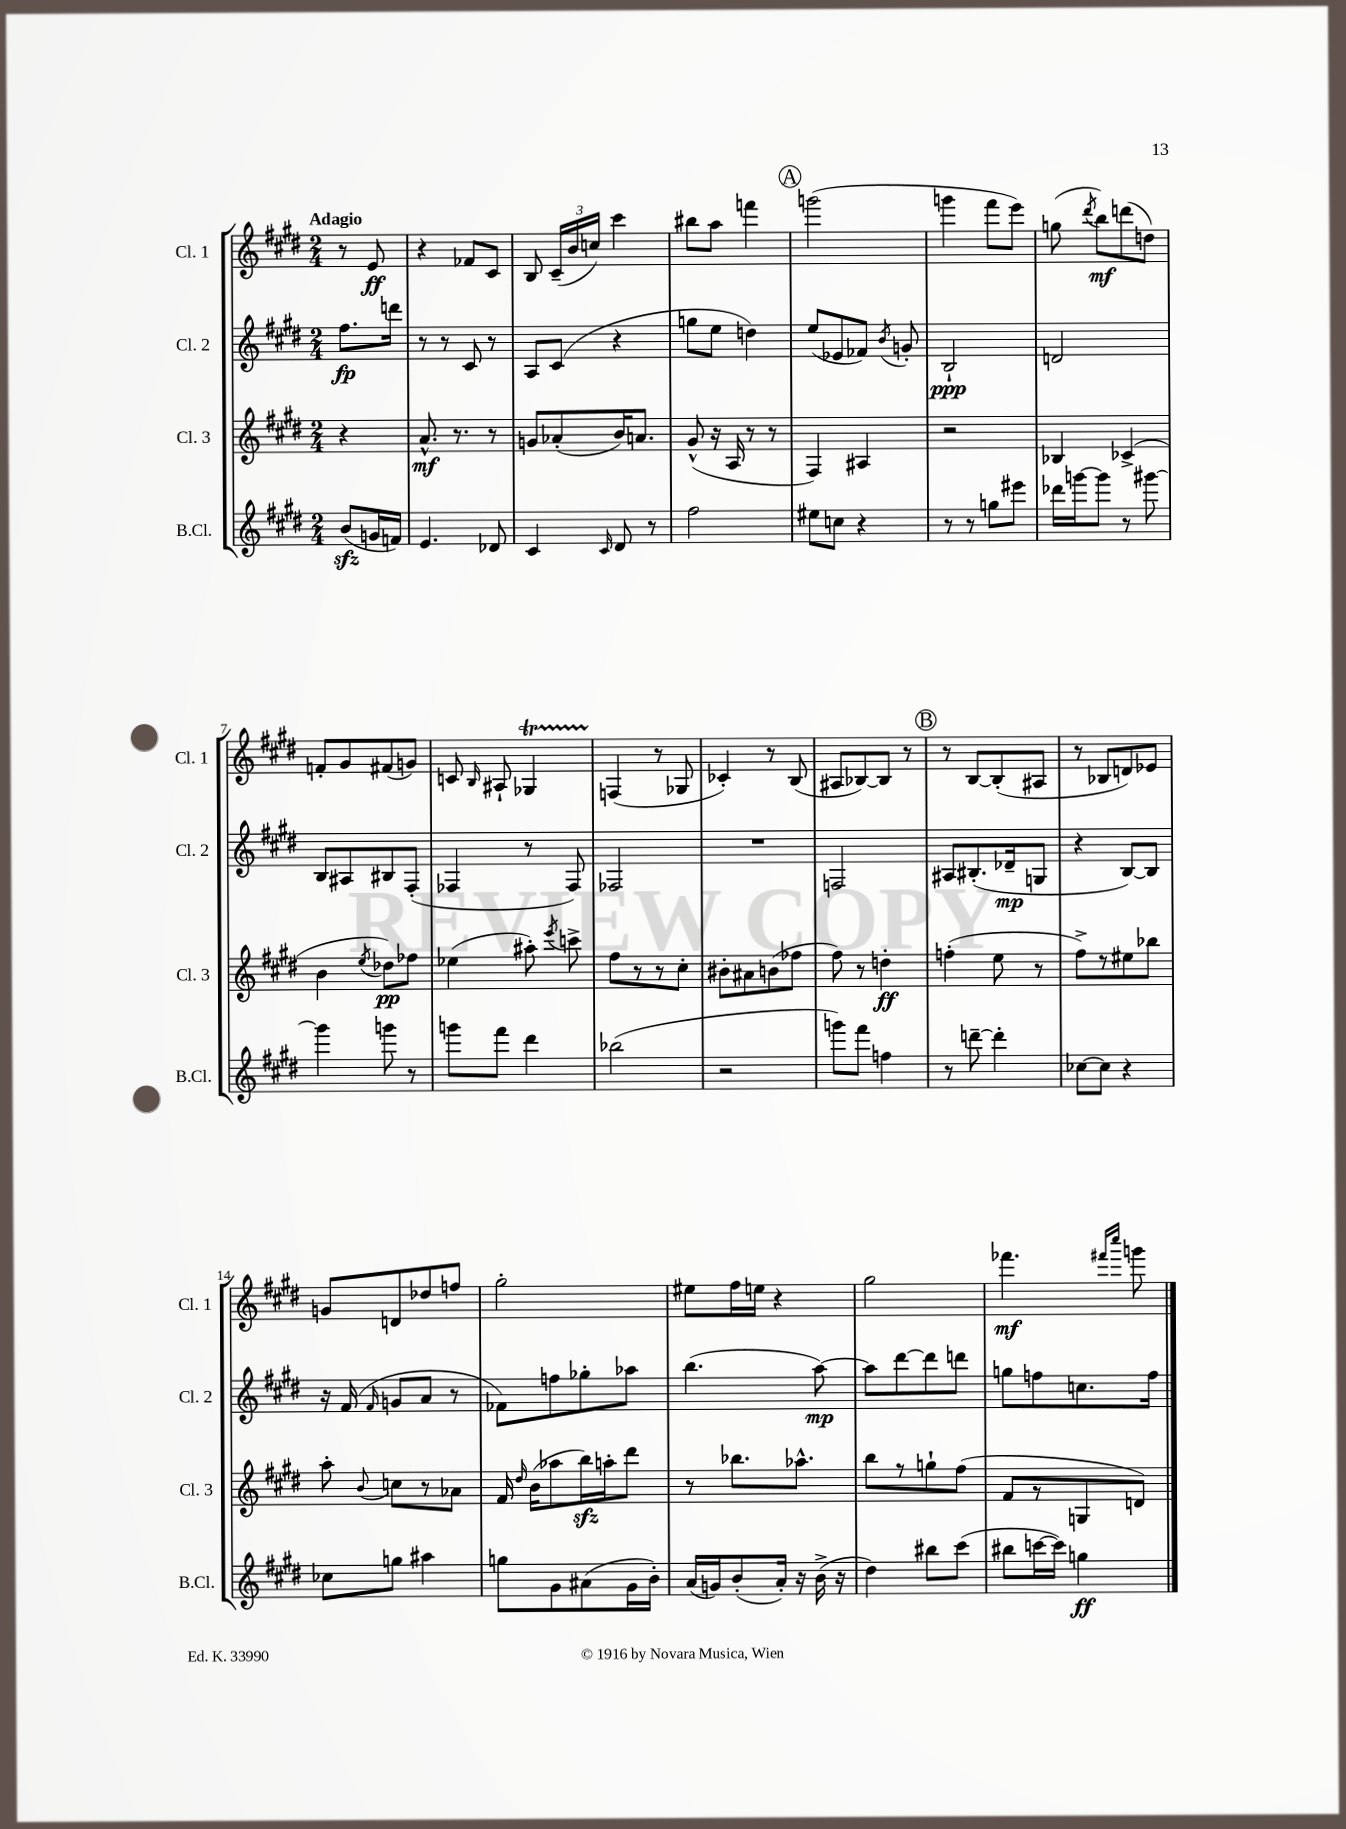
<<
\new StaffGroup <<
\new Staff = "s0" \with { instrumentName = "Cl. 1" shortInstrumentName = "Cl. 1" } {
    \clef treble \key e \major \numericTimeSignature \time 2/4 \partial 4 \tempo "Adagio"
    \autoBeamOff r8 e'8\ff |
    r4 fes'8[ cis'8] |
    b8 \tuplet 3/2 { cis'16[--( b'16 c''16]) } cis'''4 |
    bis''8[ a''8] f'''4 |
    \mark \markup { \circle "A" } g'''2( |
    g'''4 fis'''8[ e'''8]) |
    g''8( \acciaccatura { dis'''8 } b''8[\mf) d'''8( d''8]) |
    f'8[-. gis'8 fis'8( g'8]) |
    c'8 \grace { b16 } ais8-! ges4\startTrillSpan |
    f4\stopTrillSpan( r8 ges8 |
    ces'4-.) r8 b8( |
    ais8[ bes8~) bes8] r8 |
    \mark \markup { \circle "B" } r8 b8[~ b8-.( ais8] |
    r8 bes8[ d'8) ees'8] |
    g'8[ d'8 des''8 f''8] |
    gis''2-. |
    eis''8[ fis''16 e''16] r4 |
    gis''2 |
    fes'''4.\mf \grace { fis'''16[ cis''''16] } g'''8 \bar "|." |
}
\new Staff = "s1" \with { instrumentName = "Cl. 2" shortInstrumentName = "Cl. 2" } {
    \clef treble \key e \major \numericTimeSignature \time 2/4 \partial 4
    \autoBeamOff fis''8.[\fp d'''16] |
    r8 r8 cis'8 r8 |
    a8[ cis'8]( r4 |
    g''8[ e''8] d''4) |
    \mark \markup { \circle "A" } e''8[( ees'8 fes'8]) \acciaccatura { b'8 } g'8-. |
    b2-!\ppp |
    d'2 |
    b8[ ais8 bis8 fis8]-.( |
    fes4 r8 fes8) |
    fes2 |
    R2 |
    f2 |
    \mark \markup { \circle "B" } ais8[ bis8.-.( des'16--\mp g8] |
    r4 b8[~) b8] |
    r16 fis'16( \grace { fis'16 } g'8[ a'8] r8 |
    fes'8[) f''8 ges''8-. aes''8] |
    b''4.( a''8~\mp) |
    a''8[ dis'''8~ dis'''8 d'''8] |
    g''8[ f''8 c''8. f''16] \bar "|." |
}
\new Staff = "s2" \with { instrumentName = "Cl. 3" shortInstrumentName = "Cl. 3" } {
    \clef treble \key e \major \numericTimeSignature \time 2/4 \partial 4
    \autoBeamOff r4 |
    a'8.-^\mf r8. r8 |
    g'8[ aes'8-.( b'16) a'8.] |
    gis'8-^( r16 a16 r8 r8 |
    \mark \markup { \circle "A" } fis4) ais4 |
    r2 |
    bes4 ces'4->( |
    b'4 \acciaccatura { e''8 } des''8[\pp) fes''8] |
    ees''4( ais''8-.) \acciaccatura { e'''8 } c'''8-> |
    fis''8[ r8 r8 cis''8]-. |
    bis'8[-. ais'8 b'8( fes''8] |
    fis''8) r8 d''4-.\ff |
    \mark \markup { \circle "B" } f''4-.( e''8 r8 |
    fis''8[->) r8 eis''8 bes''8] |
    a''8-. \appoggiatura { b'8 } c''8[ r8 aes'8] |
    fis'16 \grace { dis''16 } b'16[( aes''8 b''16\sfz) a''16-. dis'''8] |
    r8 bes''8.[ aes''8.]-^ |
    b''8[ r8 g''8-! fis''8]( |
    fis'8[ r8 g8 d'8]) \bar "|." |
}
\new Staff = "s3" \with { instrumentName = "B.Cl." shortInstrumentName = "B.Cl." } {
    \clef treble \key e \major \numericTimeSignature \time 2/4 \partial 4
    \autoBeamOff b'8[\sfz( g'16 f'16]) |
    e'4. des'8 |
    cis'4 \grace { cis'16 } dis'8 r8 |
    fis''2 |
    \mark \markup { \circle "A" } eis''8[ c''8] r4 |
    r8 r8 g''8[ eis'''8] |
    des'''16[ g'''16~ g'''8] r8 gis'''8~ |
    gis'''4 g'''8 r8 |
    g'''8[ fis'''8] dis'''4 |
    bes''2( |
    r2 |
    g'''8[) fis'''8] f''4 |
    \mark \markup { \circle "B" } r8 d'''8~-- d'''4-. |
    ces''8[~ ces''8] r4 |
    ces''8[ g''8] ais''4 |
    g''8[ gis'8 ais'8( gis'16 b'16]-.) |
    a'16[( g'16) b'8-.( a'16]-.) r16 b'16->( r16 |
    dis''4) bis''8[ cis'''8]( |
    bis''8[ c'''16~ c'''16]) g''4\ff \bar "|." |
}
>>
>>
